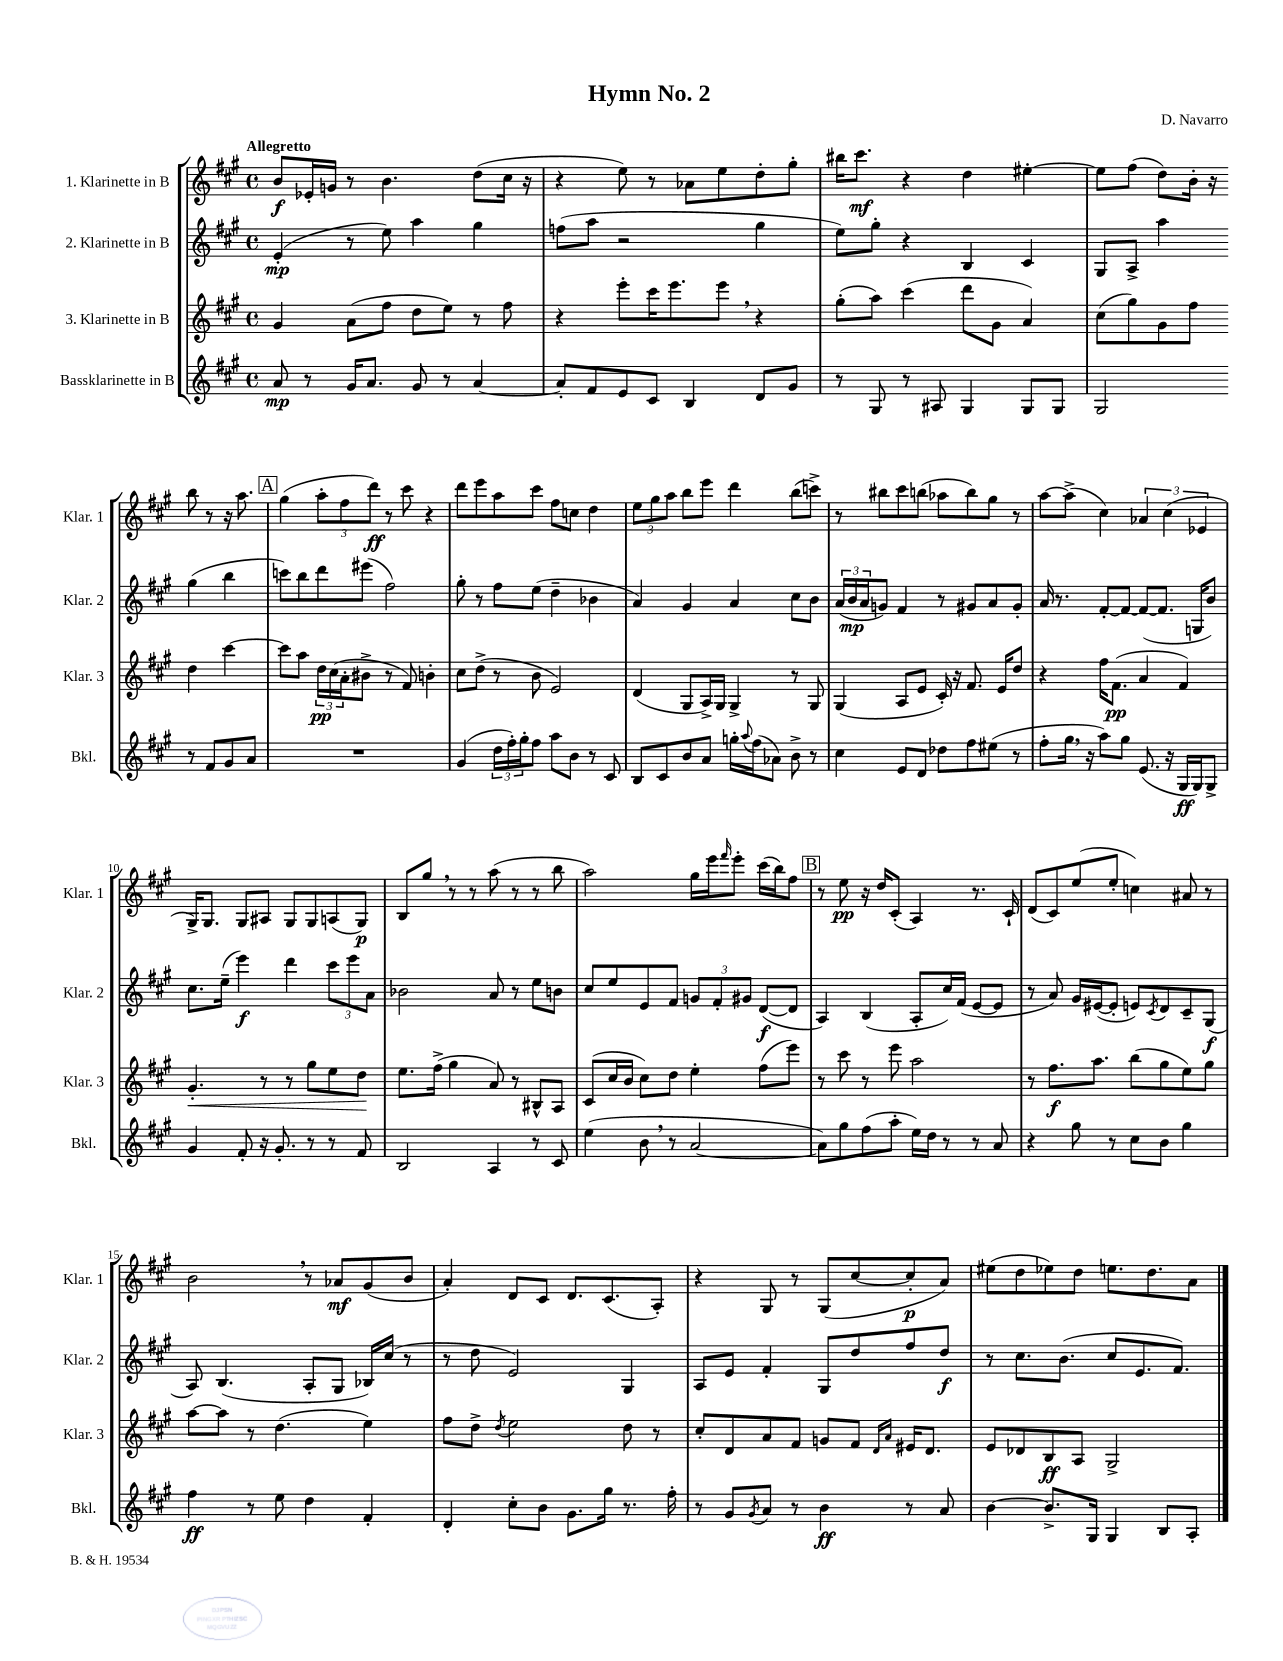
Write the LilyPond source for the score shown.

\header { title = "Hymn No. 2" composer = "D. Navarro" }
<<
\new StaffGroup <<
\new Staff = "s0" \with { instrumentName = "1. Klarinette in B" shortInstrumentName = "Klar. 1" } {
    \clef treble \key a \major \defaultTimeSignature \time 4/4 \tempo "Allegretto"
    b'8\f ees'16-. g'16 r8 b'4. d''8( cis''16 r16 |
    r4 e''8) r8 aes'8 e''8 d''8-. gis''8-. |
    bis''16 cis'''8.\mf r4 d''4 eis''4~-. |
    eis''8 fis''8( d''8) b'16-. r16 b''8 r8 r16 a''8. |
    \mark \markup { \box "A" } gis''4( \tuplet 3/2 { a''8-. fis''8 d'''8\ff) } r8 cis'''8 r4 |
    d'''8 e'''8 a''8 cis'''8 fis''8 c''8 d''4 |
    \tuplet 3/2 { e''8 gis''8 a''8 } b''8 e'''8 d'''4 b''8( c'''8->) |
    r8 bis''8 cis'''8 b''8( aes''8 b''8) gis''8 r8 |
    a''8~ a''8->( cis''4) \tuplet 3/2 { aes'4 cis''4( ees'4 } |
    gis16->) gis8. gis8 ais8 gis8 gis8 a8( gis8\p) |
    b8 gis''8 \breathe r8 r8 a''8( r8 r8 b''8 |
    a''2) gis''16 e'''16 \grace { fis'''16 } e'''8-. cis'''16( b''16) fis''8 |
    \mark \markup { \box "B" } r8 e''8\pp r16 d''16 cis'8-.( a4) r8. cis'16-! |
    d'8( cis'8) e''8( e''8-. c''4) ais'8 r8 |
    b'2 \breathe r8 aes'8\mf gis'8( b'8 |
    a'4-.) d'8 cis'8 d'8. cis'8.( a8-.) |
    r4 gis8 r8 gis8( cis''8~ cis''8-.\p a'8) |
    eis''8( d''8 ees''8) d''8 e''8. d''8. a'8 \bar "|." |
}
\new Staff = "s1" \with { instrumentName = "2. Klarinette in B" shortInstrumentName = "Klar. 2" } {
    \clef treble \key a \major \defaultTimeSignature \time 4/4
    e'4-.\mp( r8 e''8) a''4 gis''4 |
    f''8( a''8 r2 gis''4 |
    e''8) gis''8-. r4 b4 cis'4 |
    gis8 a8-> a''4 gis''4( b''4 |
    \mark \markup { \box "A" } c'''8) b''8 d'''8 eis'''8( fis''2) |
    gis''8-. r8 fis''8 e''8( d''4-- bes'4 |
    a'4) gis'4 a'4 cis''8 b'8 |
    \tuplet 3/2 { a'16( b'16\mp a'16 } g'8) fis'4 r8 gis'8 a'8 gis'8-. |
    a'16 r8. fis'8~-. fis'8~ fis'8~( fis'8. g16 b'8) |
    cis''8. e''16--( e'''4\f) d'''4 \tuplet 3/2 { cis'''8 e'''8 a'8 } |
    bes'2 a'8 r8 e''8 b'8 |
    cis''8 e''8 e'8 fis'8 \tuplet 3/2 { g'8 fis'8-. gis'8 } d'8~\f( d'8 |
    \mark \markup { \box "B" } a4) b4( a8-. cis''16) fis'16( e'8~ e'8 |
    r8 a'8) gis'16 eis'16~( eis'8-. e'8) \acciaccatura { cis'8 } d'8 cis'8-- gis8\f( |
    a8) b4.( a8-. gis8 bes16) cis''16( r8 |
    r8 d''8 e'2) gis4 |
    a8 e'8 fis'4-. gis8 d''8 fis''8 d''8\f |
    r8 cis''8. b'8.( cis''8 e'8. fis'8.) \bar "|." |
}
\new Staff = "s2" \with { instrumentName = "3. Klarinette in B" shortInstrumentName = "Klar. 3" } {
    \clef treble \key a \major \defaultTimeSignature \time 4/4
    gis'4 a'8( fis''8 d''8 e''8) r8 fis''8 |
    r4 e'''8-. cis'''16 e'''8. e'''8 \breathe r4 |
    gis''8-.( a''8) cis'''4( d'''8 gis'8 a'4) |
    cis''8( gis''8) gis'8 fis''8 d''4 cis'''4~ |
    \mark \markup { \box "A" } cis'''8 a''8 \tuplet 3/2 { d''16\pp cis''16( a'16-. } bis'8-> r8 fis'8) b'4-. |
    cis''8 d''8->( r8 b'8 e'2) |
    d'4( gis8 a16->) gis16 gis4-> r8 gis8 |
    gis4( a8 e'8 cis'16-.) r16 fis'8. e'16 d''8 |
    r4 fis''16 fis'8.\pp( a'4 fis'4) |
    gis'4.-.\< r8 r8 gis''8 e''8 d''8\! |
    e''8. fis''16->( gis''4 a'8) r8 bis8-^ a8 |
    cis'8( cis''16 b'16 cis''8) d''8 e''4-. fis''8( e'''8) |
    \mark \markup { \box "B" } r8 cis'''8 r8 e'''8 a''2 |
    r8 fis''8.\f a''8. b''8( gis''8 e''8) gis''8 |
    a''8~ a''8 r8 d''4.( e''4) |
    fis''8 d''8-> \acciaccatura { d''8 } e''2 d''8 r8 |
    cis''8-. d'8 a'8 fis'8 g'8 fis'8 \grace { d'16 a'16 } eis'16 d'8. |
    e'8 des'8 b8\ff a8 gis2-> \bar "|." |
}
\new Staff = "s3" \with { instrumentName = "Bassklarinette in B" shortInstrumentName = "Bkl." } {
    \clef treble \key a \major \defaultTimeSignature \time 4/4
    a'8\mp r8 gis'16 a'8. gis'8 r8 a'4~ |
    a'8-. fis'8 e'8 cis'8 b4 d'8 gis'8 |
    r8 gis8 r8 ais8 gis4 gis8 gis8 |
    gis2 r8 fis'8 gis'8 a'8 |
    \mark \markup { \box "A" } R1 |
    gis'4( \tuplet 3/2 { d''16 fis''16-.) gis''16-. } fis''8 a''8 b'8 r8 cis'8 |
    b8 cis'8 b'8 a'8 g''16-. \appoggiatura { a''8 } fis''16( aes'8) b'8-> r8 |
    cis''4 e'8 d'8 des''8 fis''8 eis''8( r8 |
    fis''8-. gis''16 \breathe r16 a''8) gis''8 e'8.( r16 gis16\ff gis16) gis8-> |
    gis'4 fis'8-. r16 gis'8.-. r8 r8 fis'8 |
    b2 a4 r8 cis'8 |
    e''4( b'8 \breathe r8 a'2~ |
    \mark \markup { \box "B" } a'8) gis''8 fis''8( a''8-. e''16) d''16 r8 r8 a'8 |
    r4 gis''8 r8 cis''8 b'8 gis''4 |
    fis''4\ff r8 e''8 d''4 fis'4-. |
    d'4-. cis''8-. b'8 gis'8. gis''16 r8. fis''16-. |
    r8 gis'8 \acciaccatura { gis'8 } a'8 r8 b'4\ff r8 a'8 |
    b'4~ b'8.-> gis16 gis4 b8 a8-. \bar "|." |
}
>>
>>
